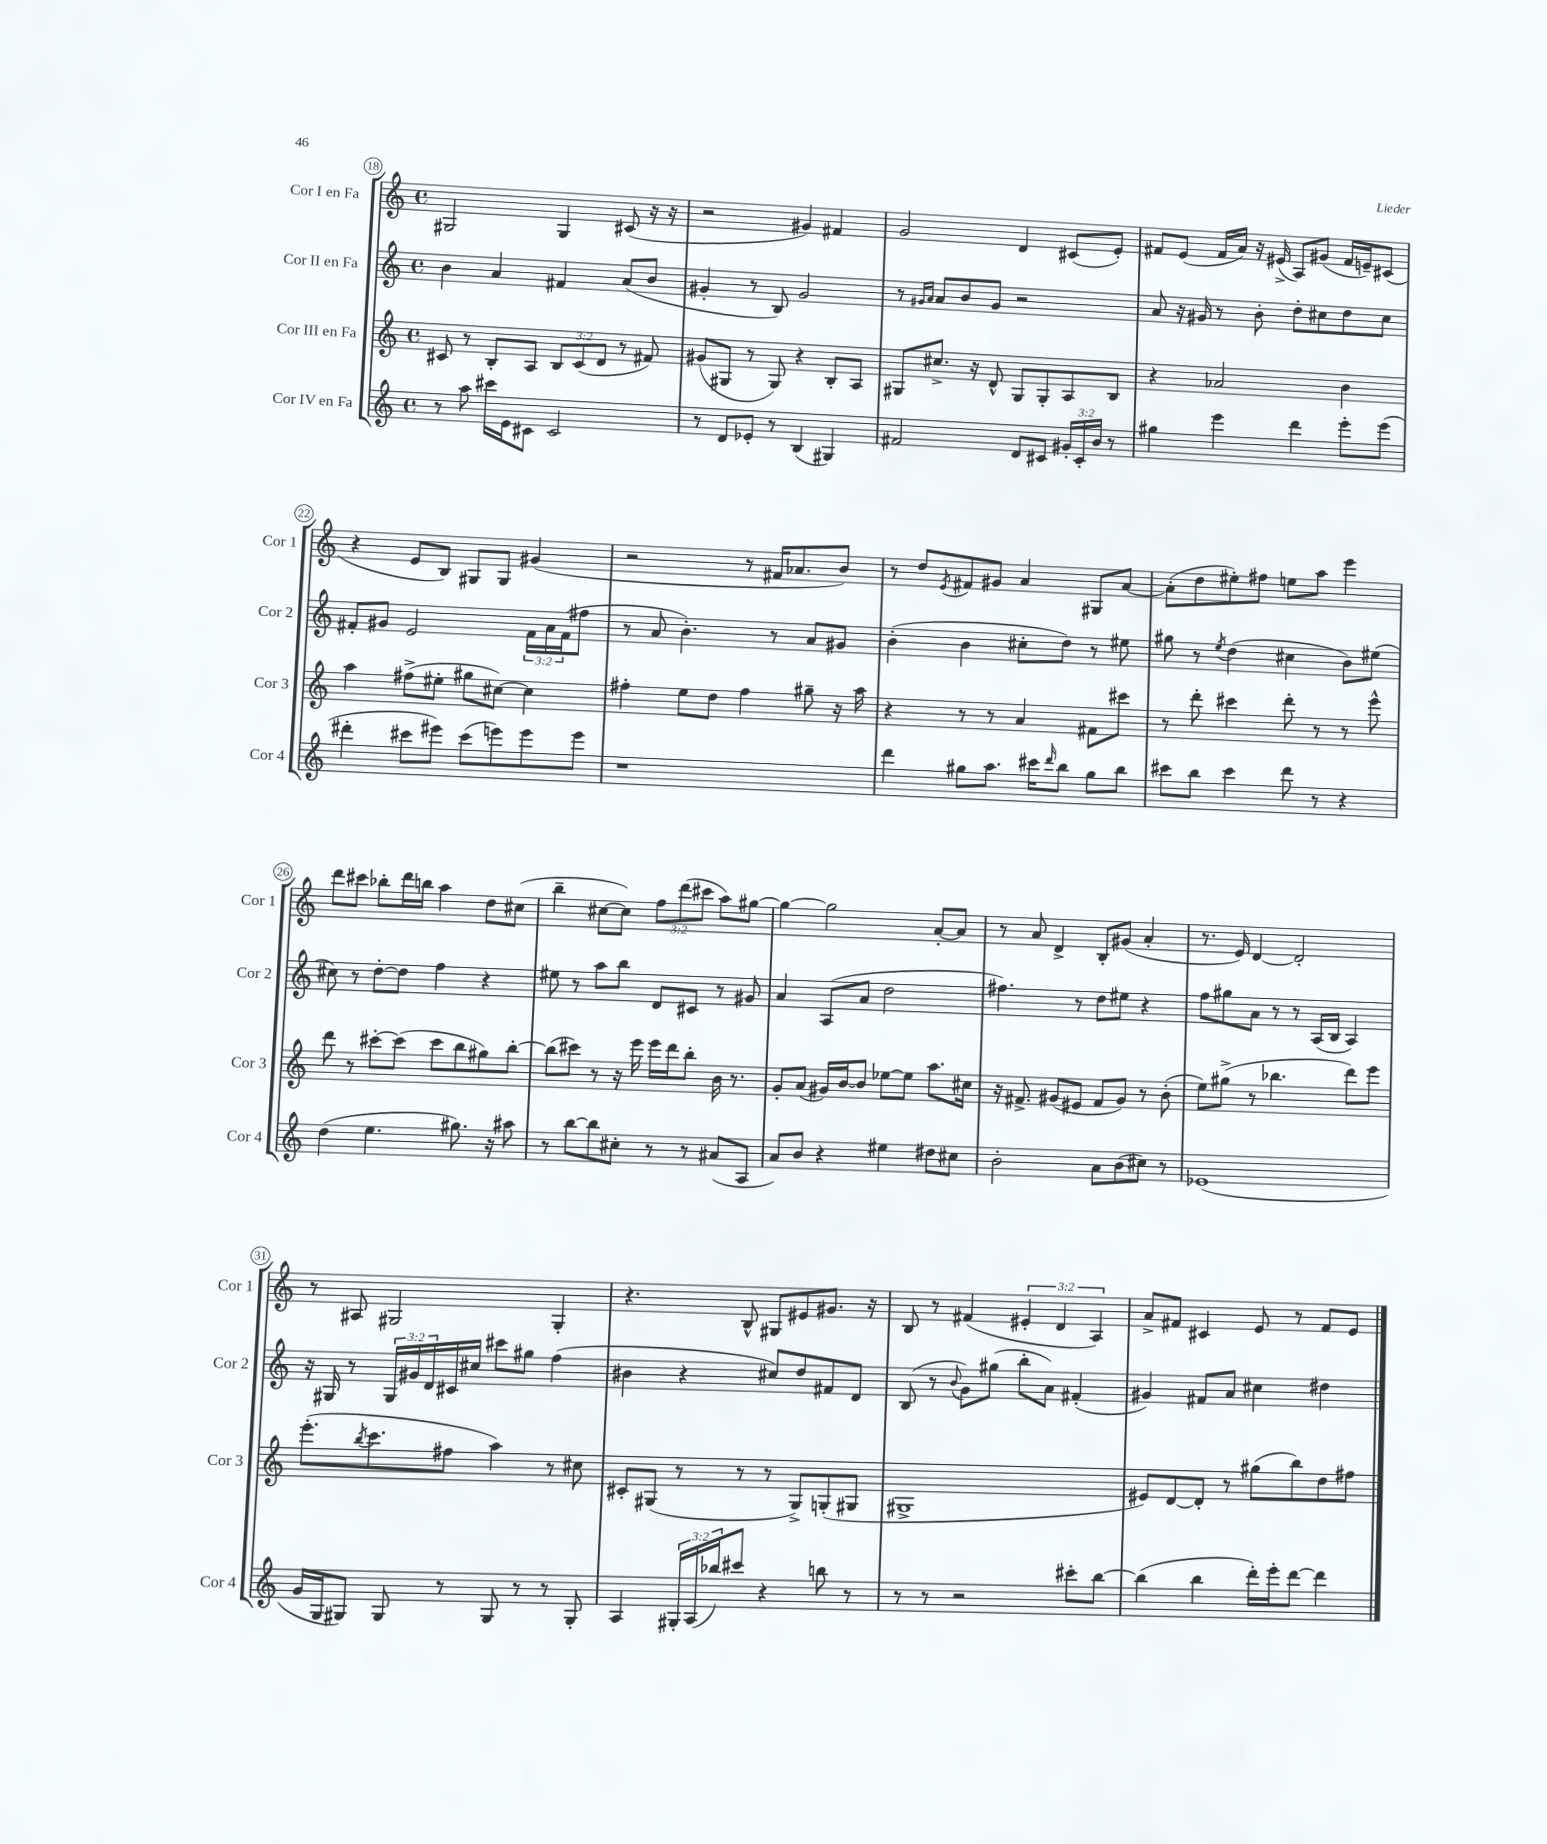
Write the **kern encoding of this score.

**kern	**kern	**kern	**kern
*staff4	*staff3	*staff2	*staff1
*clefG2	*clefG2	*clefG2	*clefG2
*k[]	*k[]	*k[]	*k[]
*M4/4	*M4/4	*M4/4	*M4/4
*met(c)	*met(c)	*met(c)	*met(c)
8r	8c#/	4b\	2G#/
8aa\	8r	.	.
16ccc#\LL	8B'/L	4a/	.
16e\J	.	.	.
8c#\J	8A/J	.	.
2c#/	12B/L	4f#/	4G#/
.	(12c#/	.	.
.	12d/J	.	.
.	8r	(8a/L	(8c#/
.	8f#/)	8b/J	16r
.	.	.	16r
=	=	=	=
8r	(8g#/L	4g#'/	2r
8d/L	8G#/J	.	.
8e-'/J	8r	8r	.
8r	8G#/)	8B/)	.
(4B/	4r	2g#/	4g#/)
4G#/)	8B'/L	.	4f#/
.	8A/J	.	.
=	=	=	=
2f#/	8G#/L	8r	2g/
.	.	16qqg#/LL	.
.	.	16qqa/JJ	.
.	8.cc#^/J	8a/L	.
.	.	8b/	.
.	16r	.	.
.	8d^^/	8g#/J	.
8d/L	8G#/L	2r	4d/
8c#/J	8G#'/	.	.
24g#'/LL	8A/	.	(8c#/L
24c#'/	.	.	.
24b/JJ	.	.	.
8r	8B/J	.	8e'/J)
=	=	=	=
4gg#\	4r	8a/	8f#/L
.	.	16r	(8e/J
.	.	16g#/	.
4eee\	2a-/	8r	16f#/LL
.	.	.	16a/JJ)
.	.	8b'\	16r
.	.	.	(16e#^/
4ddd\	.	8dd'\L	8A/L)
.	.	8cc#\	(8g#/J
8eee'\L	4b\	8dd\	16f#/LL
.	.	.	16e~/J)
(8eee\J	.	8cc#\J	(8c#/J
=	=	=	=
4ddd#'\	4aa\	8f#'/L	4r
.	.	8g#/J	.
8ccc#\L	(8ff#^\L	2e/	8e/L
8eee#\J)	8ee#'\J	.	8B/J)
(8ccc#\L	8gg#\L	.	8G#/L
8eee\)	[8cc#\J)	.	8G#/J
8eee\	4cc#\]	24f#\LL	(4g#/
.	.	24a\	.
.	.	(24f#\J	.
8eee\J	.	8ff#\J	.
=	=	=	=
1r	4ff#'\	8r	2r
.	.	8a/	.
.	8ee\L	4.b'\)	.
.	8dd\J	.	.
.	4ff#\	.	8r
.	.	8r	16f#/LK
.	.	.	8.a-/
.	8gg#~\	8a/L	.
.	16r	8g#/J	8b/J)
.	16aa\	.	.
=	=	=	=
4ddd\	4r	(4b'\	8r
.	.	.	8dd/L
.	.	.	8qe/
8gg#\L	8r	4b\	8f#/
8.aa\J	8r	.	8g#/J
.	4a/	8cc#'\L	4a/
16ccc#\LK	.	.	.
16qqddd/	.	.	.
8bb\J	.	8dd\J)	.
8gg#\L	8f#\L	8r	8G#/L
8bb\J	8ccc#\J	8ee#\	[8a/J
=	=	=	=
8ccc#\L	8r	8gg#\	(8a'\]L
8bb\J	8ddd'\	8r	8dd\
.	.	8qee/	.
4ccc#\	4ccc#\	(4dd\	8ee#'\)
.	.	.	8ff#\J
8ddd\	8ddd'\	4cc#\	8ee\L
8r	8r	.	8aa\J
4r	8r	8b\L)	4eee\
.	8eee^^\	(8ee#\J	.
=	=	=	=
(4dd\	8ddd\	8cc#\)	8ddd\L
.	8r	8r	8ccc#\J
4.ee\	[8ccc#'\L	[8dd'\L	8bb-'\L
.	(8ccc#\]J	8dd\]J	16ddd\L
.	.	.	16bb\JJ
.	8ccc#\L	4ff\	4aa\
8.gg#\)	8bb\	.	.
.	8gg#\)	4r	8dd\L
16r	.	.	.
8aa#\	[8bb'\J	.	(8cc#\J
=	=	=	=
8r	(8bb\]L	8ee#\	4bb~\
[8bb\L	8ccc#\J)	8r	.
8bb\]	8r	8aa\L	[8cc#\L
8cc#'\J	16r	8bb\J	8cc#\]J)
.	16eee\	.	.
8r	16eee\LL	8d/L	12ff\L
.	16ddd\J	.	.
.	.	.	(12ddd\
8r	8bb'\J	8c#/J	.
.	.	.	12ccc#\J
(8a#/L	16b\	8r	8aa\L)
.	8.r	.	.
8A/J	.	8g#/	[8gg#\J
=	=	=	=
8a/L)	8g'/L	4a/	4gg#\_
8b/J	(8a/J	.	.
4r	16g#/LL)	(8A/L	2gg#\]
.	[16b/J	.	.
.	8b/]J	8a/J	.
4ee#\	[8ee-\L	2dd\	.
.	8ee-\]J	.	.
8dd#\L	8.aa\L	.	[8a'/L
8cc#\J	.	.	8a/]J
.	16cc#\Jk	.	.
=	=	=	=
2b'\	16r	4.ff#\)	8r
.	8.f#^/	.	.
.	.	.	8a/
.	(8g#/L	.	4d^/
.	8e#/J	8r	.
8a\L	8f#/L	8dd\L	8B'/L
(8b\	8g#/J)	8ee#\J	(8g#/J
8cc#\J)	8r	4r	4a'/
8r	(8b'\	.	.
=	=	=	=
(1e-	8ee\L)	8ff\L	8.r
.	(8gg#^\J	8gg#\	.
.	.	.	16e/)
.	8r	8a\J	[4d/
.	4.bb-\	8r	.
.	.	8r	2d'/]
.	.	(16A/LL	.
.	.	16B/JJ	.
.	8ddd\L)	4A/)	.
.	8eee\J	.	.
=	=	=	=
16g/LL	(8.eee'\L	16r	8r
16G/J	.	16G#/	.
8G#/J)	.	8r	8A#/
.	8qbb/	.	.
.	8.ccc\	.	.
8G#/	.	24G#/LL	2G#/
.	.	24g#/	.
.	.	24d/	.
8r	8ff#\J	16c#/	.
.	.	16cc#/JJ	.
8G#/	4aa\)	8ccc#\L	.
8r	.	8gg#\J	.
8r	8r	(4ff\	4G#'/
8G#'/	8cc#\	.	.
=	=	=	=
4A/	8c#'/L	4b#\	4.r
.	(8G#/J	.	.
24G#'/LL	8r	4r	.
(24A/	.	.	.
24bb-/J)	.	.	.
8ccc#/J	8r	.	8B^^/
4r	8r	8cc#/L)	8G#/L
.	8G#^/L)	8dd/	8e#/
8bb\	(8G'/	8f#/	8.g#/J
8r	8G#/J	8d/J	.
.	.	.	16r
=	=	=	=
8r	1G#^	(8B/	8B/
8r	.	8r	8r
.	.	8qqb/	.
2r	.	8g\L)	(4f#/
.	.	(8gg#\J	.
.	.	8bb'\L	6e#'/
.	.	8a\J)	.
.	.	.	6d/
8ccc#'\L	.	(4f#'/	.
.	.	.	6A/)
[8bb\J	.	.	.
=	=	=	=
(4bb\]	8e#/L)	4g#/)	8a^/L
.	[8d/	.	8f#/J
4bb\	8d'/]J	8f#/L	4c#/
.	8r	8a/J	.
16ddd'\LL)	(8gg#\L	4cc#\	8e/
16eee'\J	.	.	.
[8ddd\J	8bb\)	.	8r
4ddd\]	8dd\	4dd#\	8f#/L
.	8ff#\J	.	8e/J
==	==	==	==
*-	*-	*-	*-
